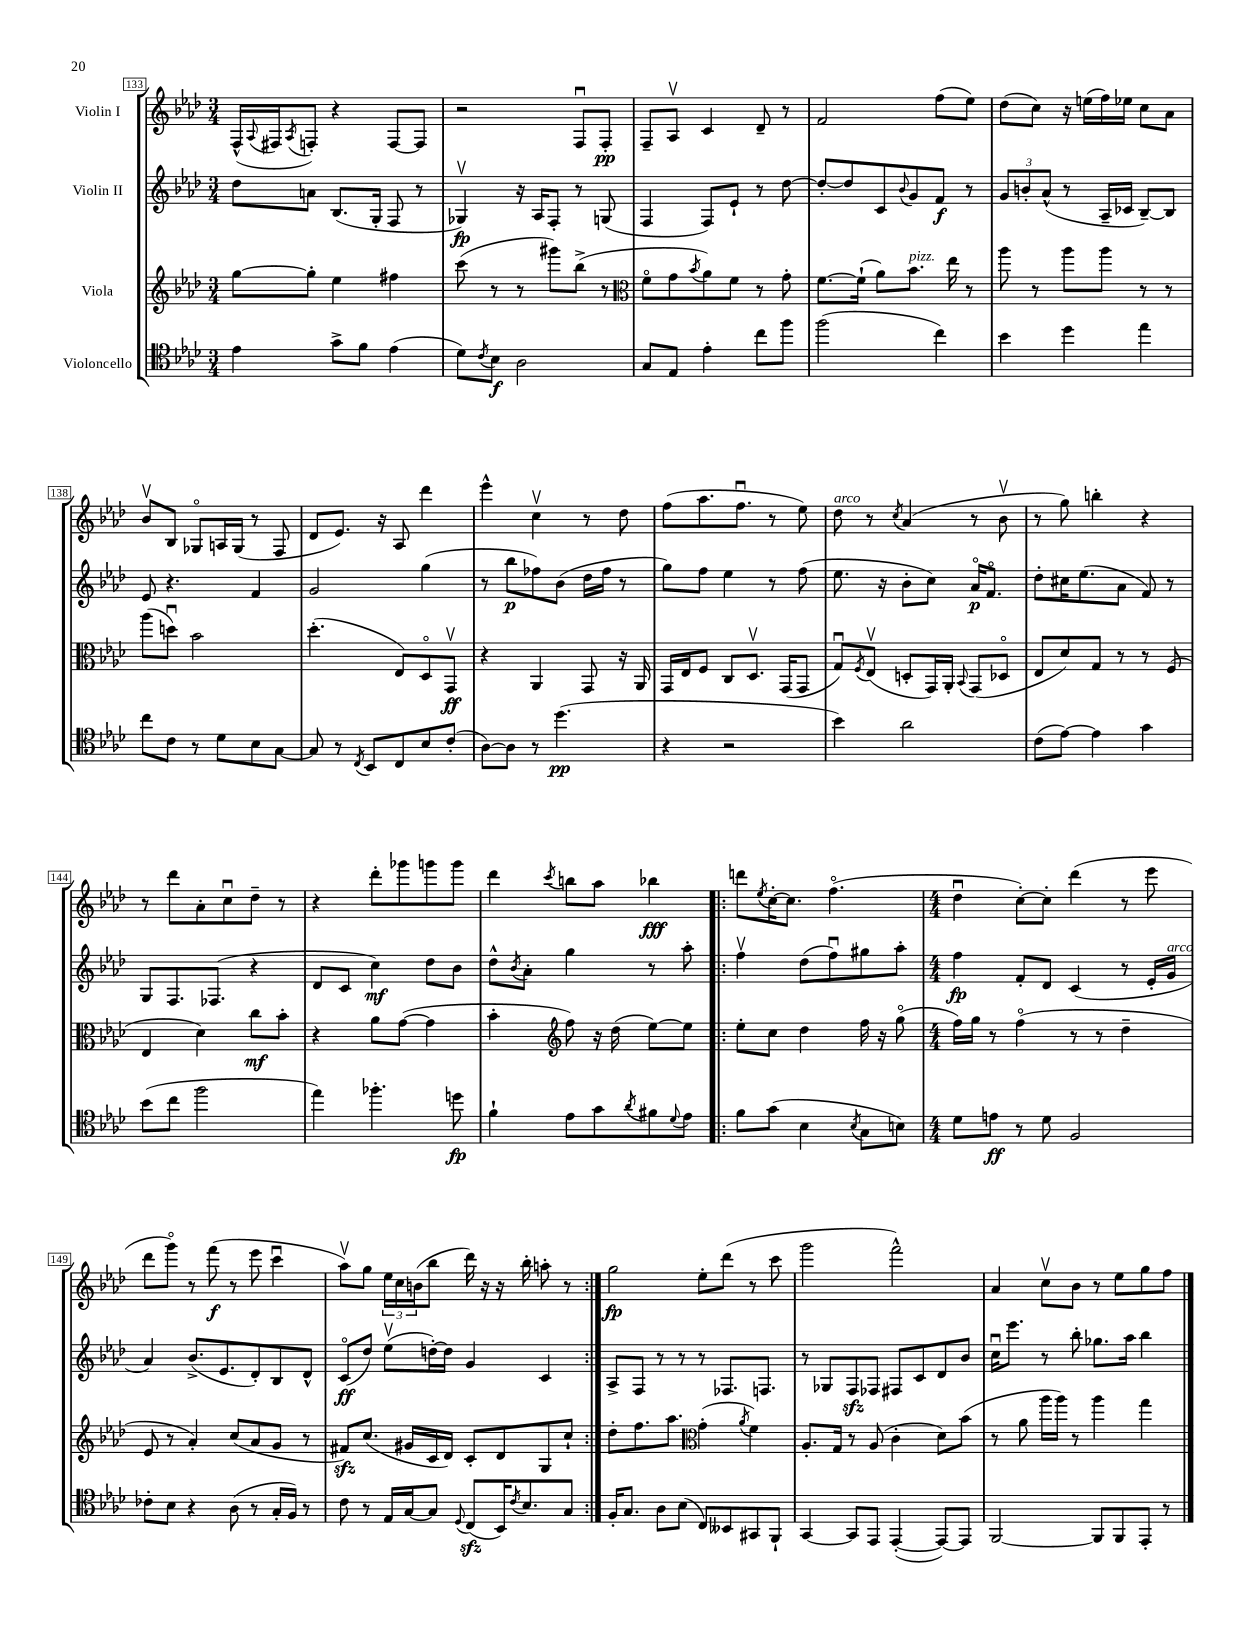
<<
\new StaffGroup <<
\new Staff = "s0" \with { instrumentName = "Violin I" } {
    \clef treble \key aes \major \numericTimeSignature \time 3/4
    f16-^( \appoggiatura { aes8 } fis16 \acciaccatura { aes8 } f8-.) r4 f8~ f8 |
    r2 f8\downbow f8-.\pp |
    f8-- aes8\upbow c'4 des'8-- r8 |
    f'2 f''8( ees''8) |
    des''8( c''8) r16 e''16( f''16) ees''16 c''8 aes'8 |
    bes'8\upbow bes8 ges8\flageolet a16 ges16( r8 f8 |
    des'8 ees'8.) r16 aes8 des'''4 |
    ees'''4-^ c''4\upbow r8 des''8 |
    f''8( aes''8. f''8.\downbow r8 ees''8) |
    des''8^\markup { \italic "arco" } r8 \acciaccatura { c''8 } aes'4( r8 bes'8\upbow |
    r8 g''8) b''4-. r4 |
    r8 des'''8 aes'8-. c''8\downbow des''8-- r8 |
    r4 des'''8-. ges'''8 g'''8 g'''8 |
    des'''4 \acciaccatura { c'''8 } b''8 aes''8 bes''4\fff |
    \repeat volta 2 { d'''8 \acciaccatura { ees''8 } c''16~-. c''8. f''4.\flageolet( |
    \numericTimeSignature \time 4/4 des''4\downbow c''8~-.) c''8-. des'''4( r8 ees'''8 |
    des'''8 g'''8\flageolet) r8 f'''8\f( r8 ees'''8 c'''4\downbow |
    aes''8\upbow) g''8 \tuplet 3/2 { ees''16 c''16 b'16( } bes''8 des'''16) r16 r16 bes''16-. a''8-. r8 | }
    g''2\fp ees''8-. des'''8( r8 c'''8 |
    g'''2 f'''2-^) |
    aes'4 c''8\upbow bes'8 r8 ees''8 g''8 f''8 \bar "|." |
}
\new Staff = "s1" \with { instrumentName = "Violin II" } {
    \clef treble \key aes \major \numericTimeSignature \time 3/4
    des''8 a'8 bes8.( g16-. f8 r8 |
    ges4\upbow\fp) r16 aes16 f8-. r8 g8( |
    f4 f8) ees'8-! r8 des''8~ |
    des''8~-. des''8 c'8 \appoggiatura { bes'8 } g'8 f'8\f r8 |
    \tuplet 3/2 { g'8 b'8-. aes'8-^( } r8 aes16-- ces'16 bes8~--) bes8 |
    ees'8 r4. f'4 |
    g'2 g''4( |
    r8 bes''8\p fes''8) bes'8( des''16 fes''16 r8 |
    g''8) f''8 ees''4 r8 f''8( |
    ees''8. r16 bes'8-. c''8) aes'16\flageolet\p f'8.\flageolet |
    des''8-. cis''16 ees''8.( aes'8 f'8) r8 |
    g8 f8. fes8.( r4 |
    des'8 c'8 c''4\mf) des''8 bes'8 |
    des''8-^ \acciaccatura { bes'8 } aes'8-. g''4 r8 aes''8-. |
    \repeat volta 2 { f''4\upbow des''8( f''8\downbow) gis''8 aes''8-. |
    \numericTimeSignature \time 4/4 f''4\fp f'8-. des'8 c'4( r8 ees'16-. g'16^\markup { \italic "arco" } |
    aes'4) bes'8.->( ees'8. des'8-.) bes8 des'8-^ |
    c'8\flageolet\ff( des''8) ees''8\upbow( d''16~-.) d''16 g'4 c'4 | }
    aes8-> f8 r8 r8 r8 fes8. f8. |
    r8 ges8 f8\sfz fes8 fis8 c'8 des'8 bes'8 |
    c''16\downbow ees'''8. r8 bes''8-. ges''8. aes''16 bes''4 \bar "|." |
}
\new Staff = "s2" \with { instrumentName = "Viola" } {
    \clef treble \key aes \major \numericTimeSignature \time 3/4
    g''8~ g''8-. ees''4 fis''4 |
    c'''8( r8 r8 gis'''8) bes''8->( r8 |
    \clef alto f'8\flageolet g'8 \acciaccatura { bes'8 } aes'8) f'8 r8 g'8-. |
    f'8.~ f'16-!( aes'8) bes'8.^\markup { \italic "pizz." } ees''16 r8 |
    aes''8 r8 aes''8 aes''8 r8 r8 |
    aes''8( d''8\downbow) bes'2 |
    des''4.-.( ees8) des8\flageolet g,8\upbow\ff |
    r4 aes,4 g,8 r16 aes,16 |
    g,16 ees16 f8 c8 des8.\upbow g,16( g,8 |
    g8\downbow) \acciaccatura { f8 } ees8\upbow( d8-. g,16) aes,16-. \appoggiatura { bes,8 } g,8( des8\flageolet |
    ees8 des'8) g8 r8 r8 f8( |
    ees4 des'4) c''8\mf bes'8-. |
    r4 aes'8 g'8~( g'4 |
    bes'4-. \clef treble f''8) r16 des''16( ees''8~) ees''8 |
    \repeat volta 2 { ees''8-. c''8 des''4 f''16 r16 g''8\flageolet( |
    \numericTimeSignature \time 4/4 f''16) g''16 r8 f''4\flageolet( r8 r8 des''4-- |
    ees'8 r8 aes'4-.) c''8( aes'8 g'8 r8 |
    fis'8\sfz) c''8.( gis'16 c'16 des'16) c'8-. des'8 g8 c''8-! | }
    des''8-. f''8. aes''8. \clef alto g'4-.( \acciaccatura { aes'8 } f'4) |
    aes8.-. g16 r8 aes8( c'4-. des'8) bes'8( |
    r8 aes'8 aes''16 aes''16) r8 aes''4 g''4 \bar "|." |
}
\new Staff = "s3" \with { instrumentName = "Violoncello" } {
    \clef tenor \key aes \major \numericTimeSignature \time 3/4
    ees'4 g'8-> f'8 ees'4( |
    des'8) \acciaccatura { c'8 } bes8\f aes2 |
    g8 ees8 ees'4-. c''8 f''8 |
    f''2( c''4) |
    bes'4 des''4 ees''4 |
    c''8 c'8 r8 des'8 bes8 g8~ |
    g8 r8 \acciaccatura { c8 } bes,8 c8 bes8 c'8-.( |
    aes8~) aes8 r8 des''4.\pp( |
    r4 r2 |
    bes'4) aes'2 |
    c'8( ees'8~) ees'4 g'4 |
    bes'8( c''8 f''2 |
    ees''4) fes''4.-. d''8\fp |
    f'4-! ees'8 g'8 \acciaccatura { aes'8 } fis'8 \appoggiatura { des'8 } ees'8 |
    \repeat volta 2 { f'8 g'8( bes4 \acciaccatura { bes8 } g8 b8) |
    \numericTimeSignature \time 4/4 des'8 e'8\ff r8 des'8 f2 |
    ces'8-. bes8 r4 aes8( r8 g16-. f16) r8 |
    c'8 r8 ees16 g16~ g8 \appoggiatura { des8 } c8\sfz( bes,16) \acciaccatura { c'8 } bes8. g8 | }
    f16-. g8. aes8 bes8( c8) beses,8 gis,8 f,8-! |
    g,4~ g,8 ees,8 ees,4~-.( ees,8~) ees,8 |
    f,2~ f,8 f,8 ees,8-. r8 \bar "|." |
}
>>
>>
\layout { \context { \Score currentBarNumber = #133 \override BarNumber.stencil = #(make-stencil-boxer 0.1 0.3 ly:text-interface::print) } }
